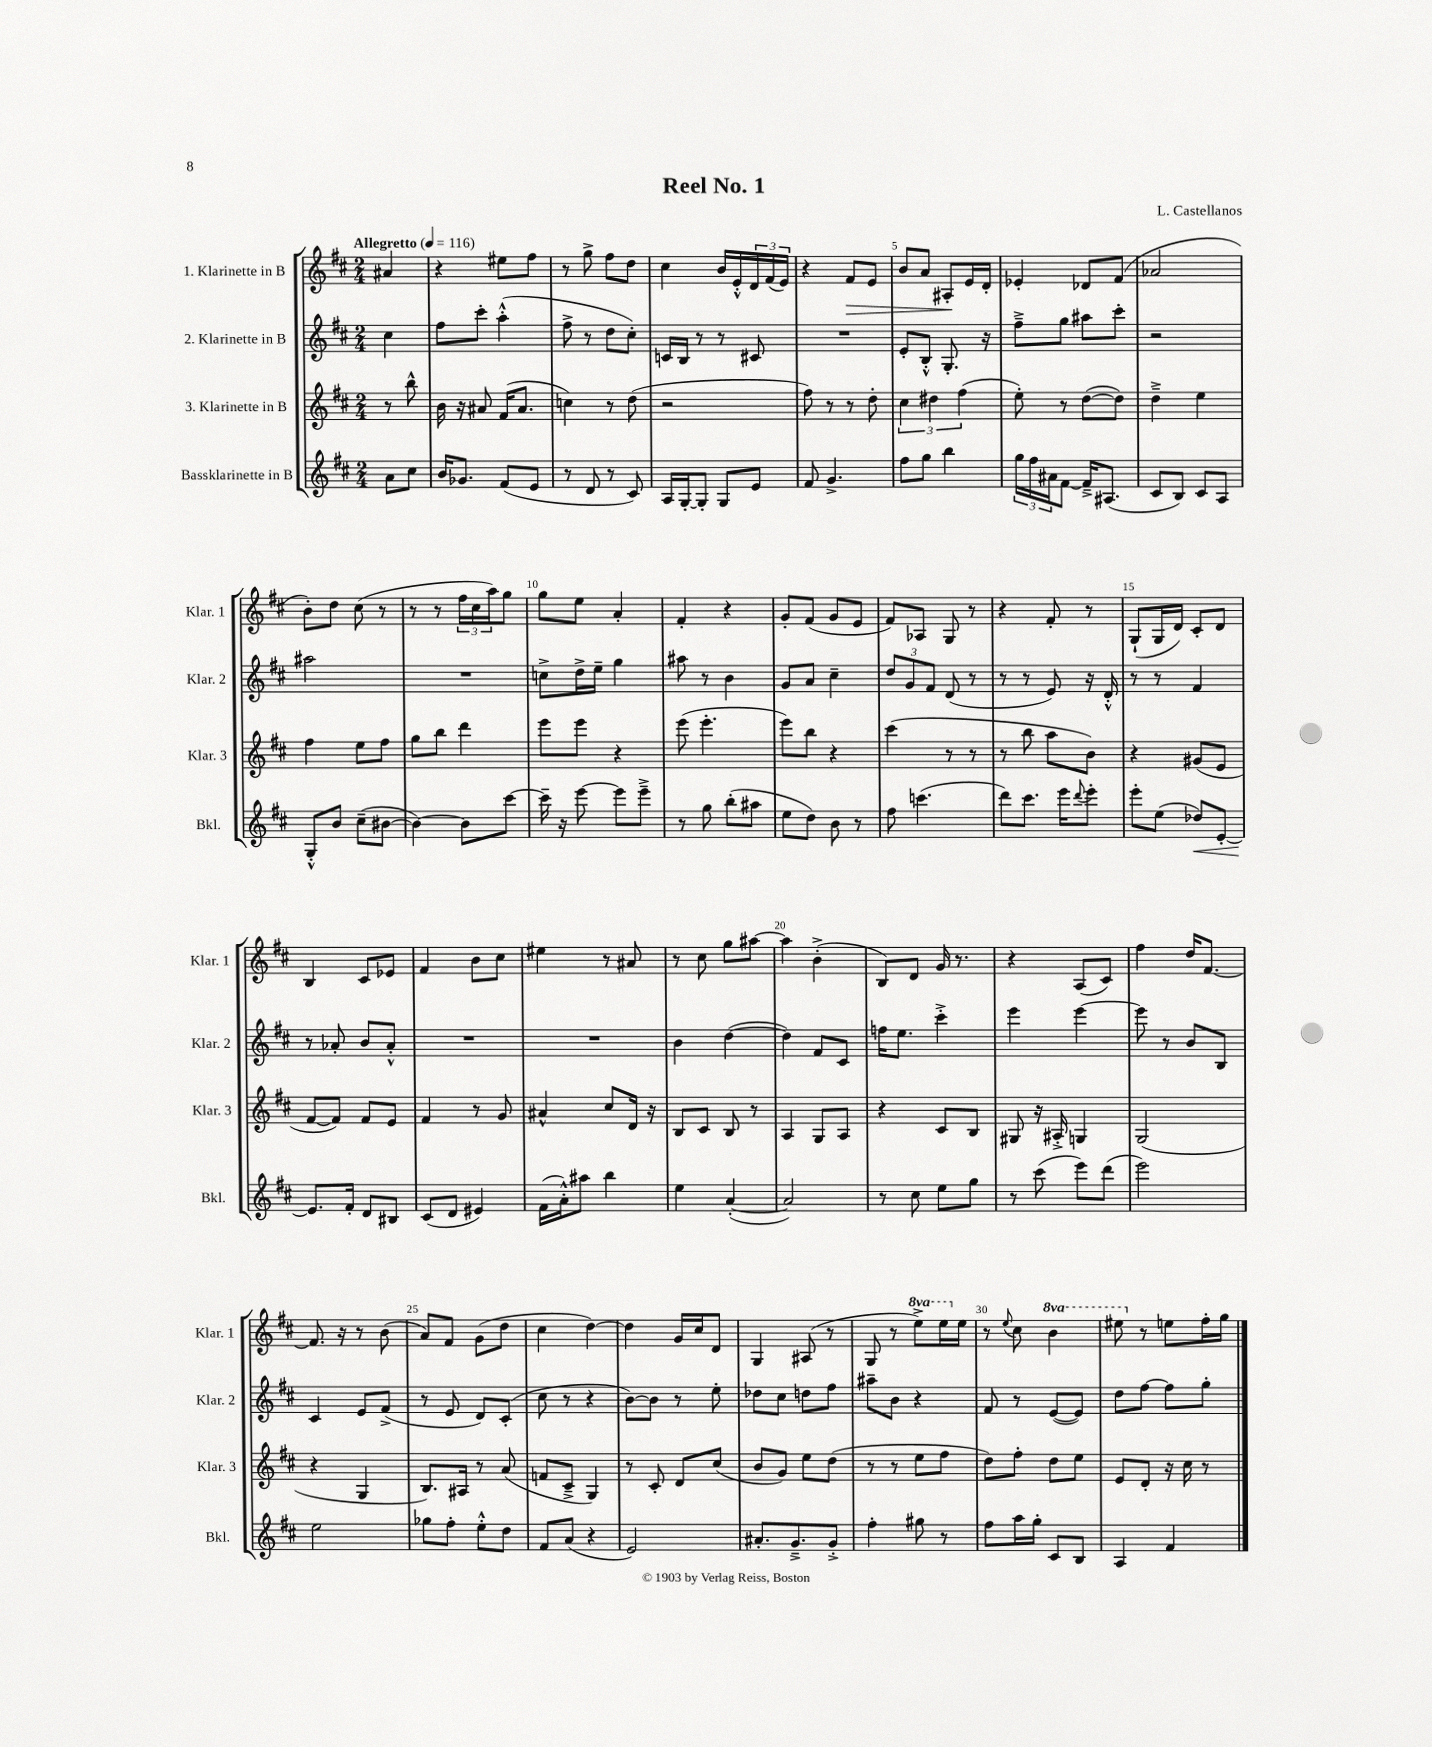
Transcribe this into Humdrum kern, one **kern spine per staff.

**kern	**kern	**kern	**kern
*staff4	*staff3	*staff2	*staff1
*clefG2	*clefG2	*clefG2	*clefG2
*k[f#c#]	*k[f#c#]	*k[f#c#]	*k[f#c#]
*M2/4	*M2/4	*M2/4	*M2/4
*MM116	*MM116	*MM116	*MM116
8a	8r	4cc#	4a#
8cc#	8bb^^	.	.
=	=	=	=
16b	16b	8ff#	4r
8.g-	16r	.	.
.	8a#	8ccc#'	.
(8f#	(16f#	(4aa'^^	8ee#
.	8.a#	.	.
8e	.	.	8ff#
=	=	=	=
8r	4cc)	8ff#^	8r
8d	.	8r	8gg^
8r	8r	8dd	8ff#
8c#)	(8dd	8cc#')	8dd
=	=	=	=
16A	2r	16c	4cc#
[16G'	.	16B	.
8G']	.	8r	.
8G	.	8r	16b
.	.	.	16e'^^
8e	.	8c#	24d
.	.	.	(24f#
.	.	.	24e)
=	=	=	=
8f#	8ff#)	2r	4r
4.g^	8r	.	.
.	8r	.	8f#
.	8dd'	.	8e
=	=	=	=
8ff#	6cc#	8e'	8b
8gg	.	8B'^^	8a
.	6dd#	.	.
4bb	.	8.G'	8A#'
.	(6ff#	.	.
.	.	.	16e
.	.	16r	16d'
=	=	=	=
24gg	8ee')	8ff#~^	4e-'
24ff#	.	.	.
24a#	.	.	.
[8f#	8r	8gg	.
16f#~^]	([8dd	8aa#	8d-
(8.A#	.	.	.
.	8dd])	8ccc#'	(8f#
=	=	=	=
8c#	4dd~^	2r	2a-
8B)	.	.	.
8c#	4ee	.	.
8A	.	.	.
=	=	=	=
8G'^^	4ff#	2aa#	8b')
8b	.	.	8dd
(8cc#~	8ee	.	(8cc#
[8b#	8ff#	.	8r
=	=	=	=
4b#_)	8gg	2r	8r
.	8bb	.	8r
8b#]	4ddd	.	24ff#
.	.	.	24cc#
.	.	.	24aa)
[8ccc#	.	.	8gg
=	=	=	=
16ccc#~]	8eee	8cc^	8gg
16r	.	.	.
[8eee	8eee	16dd^	8ee
.	.	16ee~	.
8eee]	4r	4gg	4a'
8eee~^	.	.	.
=	=	=	=
8r	(8eee	8aa#	4f#'
8gg	4.eee'	8r	.
(8bb'	.	4b	4r
8aa#	.	.	.
=	=	=	=
8ee	8eee)	8g	8g'
8dd)	8bb	8a	(8f#
8b	4r	4cc#~	8g
8r	.	.	8e
=	=	=	=
8ff#	(4ccc#	12dd	8f#)
.	.	12g	.
(4.ccc	.	.	8A-
.	.	12f#	.
.	8r	(8d	8G
.	8r	8r	8r
=	=	=	=
8ddd)	8r	8r	4r
8.ccc#	8bb	8r	.
.	8aa	8e)	8f#'
16eee	.	.	.
8qqddd	.	.	.
8eee'	8b)	16r	8r
.	.	16d'^^	.
=	=	=	=
8eee'	4r	8r	(8G`
(8ee	.	8r	16G
.	.	.	16d)
8dd-)	(8g#	4f#	8c#'
[8e'	8e	.	8d
=	=	=	=
8.e]	[8f#	8r	4B
.	8f#])	8a-'	.
16f#'	.	.	.
8d	8f#	8b	8c#
8B#	8e	8a-'^^	8e-
=	=	=	=
(8c#	4f#	2r	4f#
8d	.	.	.
4e#)	8r	.	8b
.	8g	.	8cc#
=	=	=	=
(16f#	4a#^^	2r	4ee#
16a'^^)	.	.	.
8aa#	.	.	.
4bb	8cc#	.	8r
.	16d	.	8a#
.	16r	.	.
=	=	=	=
4ee	8B	4b	8r
.	8c#	.	8cc#
([4a'	8B	([4dd	8gg
.	8r	.	[8aa#
=	=	=	=
2a])	4A	4dd])	4aa#]
.	8G	8f#	(4b'^
.	8A	8c#	.
=	=	=	=
8r	4r	16ff	8B)
.	.	8.ee	.
8cc#	.	.	8d
8ee	8c#	4ccc#'^	16g
.	.	.	8.r
8gg	8B	.	.
=	=	=	=
8r	8G#	4eee	4r
(8ccc#	16r	.	.
.	16A#'^	.	.
8eee)	4G	[4eee	(8A
(8ddd	.	.	8c#)
=	=	=	=
2eee)	(2G	8eee]	4ff#
.	.	8r	.
.	.	8b	16dd
.	.	.	[8.f#
.	.	8B	.
=	=	=	=
2ee	4r	4c#	8.f#]
.	.	.	16r
.	4G	8e	8r
.	.	(8f#^	(8b
=	=	=	=
8gg-	8.B)	8r	8a)
8ff#'	.	8e	8f#
.	16A#	.	.
8ee'^^	8r	8d)	(8g
8dd	(8a	(8c#'	8dd
=	=	=	=
8f#	8f	8cc#	4cc#
(8a	8c#~^	8r	.
4r	4G)	4r	[4dd)
=	=	=	=
2e)	8r	[8b)	4dd]
.	8c#'	8b]	.
.	8d	8r	16g
.	.	.	16cc#
.	(8cc#	8ee'	8d
=	=	=	=
8.a#'	8b	8dd-	4G
.	8g)	8cc#	.
8.g~^	.	.	.
.	8ee	8dd	(8A#
8g'^	(8dd	8ff#	8r
=	=	=	=
4ff#'	8r	8aa#~	8G
.	8r	8b	8r
8gg#	8ee	4r	8eee^)
8r	8ff#	.	16eee
.	.	.	16ee
=	=	=	=
8ff#	8dd)	8f#	8r
.	.	.	8qqee
16aa	8ff#'	8r	8cc#
16gg'	.	.	.
8c#	8dd	([8e	4bb
8B	8ee	8e])	.
=	=	=	=
4A	8e	8dd	8eee#
.	8d'	[8ff#	8r
4f#	16r	8ff#]	8ee
.	16cc#	.	.
.	8r	8gg'	16ff#'
.	.	.	16gg
==	==	==	==
*-	*-	*-	*-
